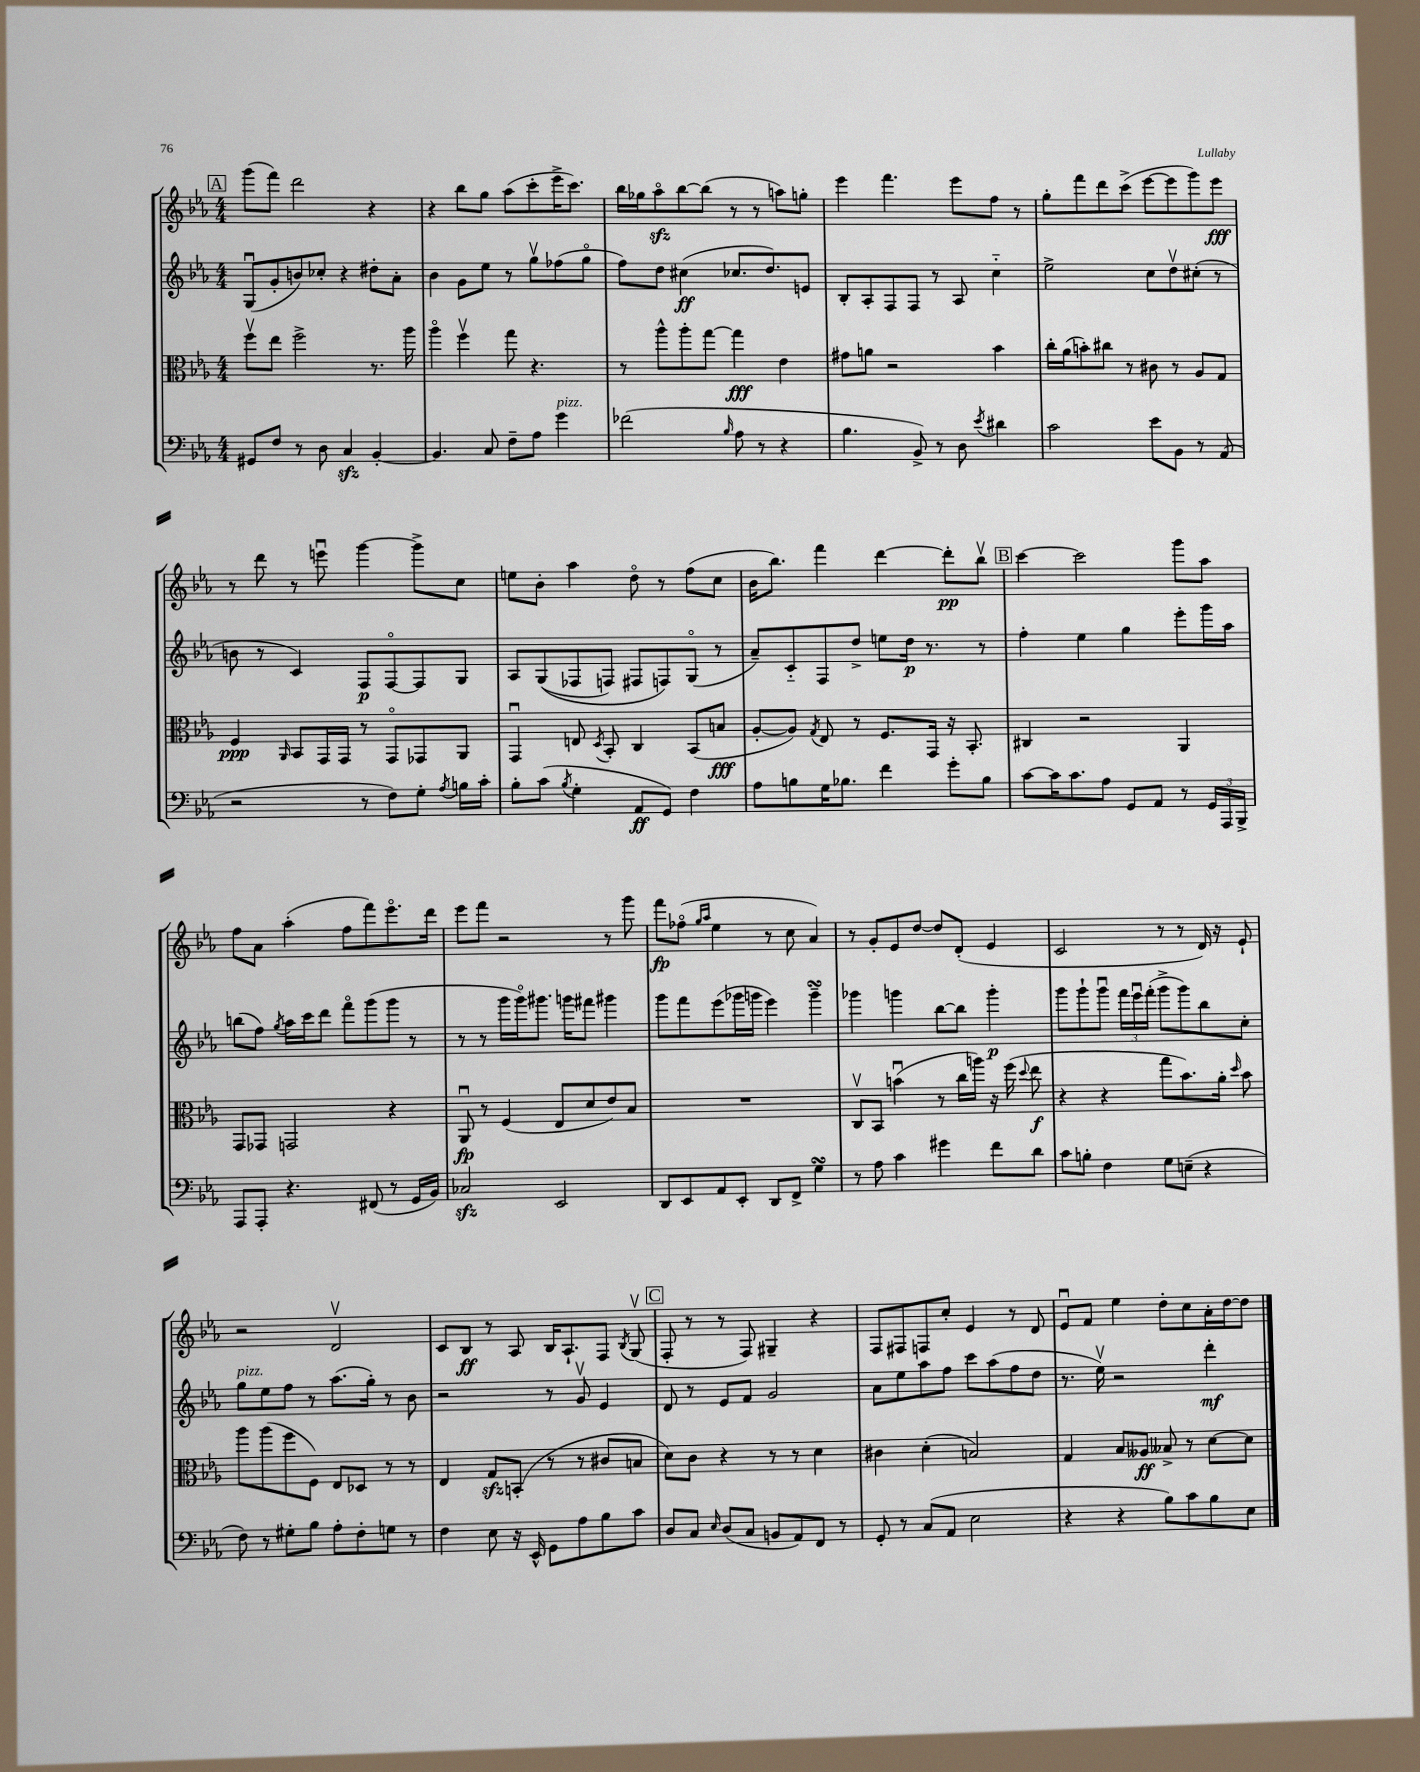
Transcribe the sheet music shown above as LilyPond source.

<<
\new StaffGroup <<
\new Staff = "s0" {
    \clef treble \key ees \major \numericTimeSignature \time 4/4
    \autoBeamOff \mark \markup { \box "A" } g'''8[( f'''8]) d'''2 r4 |
    r4 bes''8[ g''8] aes''8[( c'''8-. ees'''16-> c'''8.]) |
    bes''16[ ges''16 aes''8\flageolet\sfz bes''8~ bes''8]( r8 r8 a''8[) g''8]-. |
    ees'''4 f'''4. ees'''8[ f''8] r8 |
    g''8[-. f'''8 d'''8 c'''8]->( ees'''8[~ ees'''8 g'''8) ees'''8]\fff |
    r8 d'''8 r8 e'''8\downbow g'''4~ g'''8[-> c''8] |
    e''8[ bes'8]-. aes''4 d''8\flageolet r8 f''8[( c''8] |
    bes'16[ bes''8.]) f'''4 d'''4~ d'''8[-.\pp bes''8]\upbow |
    \mark \markup { \box "B" } c'''4~ c'''2 g'''8[ aes''8] |
    f''8[ aes'8] aes''4-.( f''8[ f'''8) ees'''8.\flageolet d'''16] |
    ees'''8[ f'''8] r2 r8 g'''8 |
    f'''8[\fp fes''8]\flageolet( \grace { g''16[ aes''16] } ees''4 r8 c''8 aes'4) |
    r8 g'8[-. ees'8 d''8]~ d''8[ d'8]-.( ees'4 |
    c'2 r8 r8 d'16) r16 ees'8-! |
    r2 d'2\upbow |
    c'8[ bes8]\ff r8 aes8 bes16[ aes8.-! f8] \acciaccatura { bes8 } g8\upbow( |
    \mark \markup { \box "C" } f8-. r8 r8 f8) gis4-- r4 |
    f8[ fis8 f8 c''8]-. ees'4 r8 d'8 |
    ees'8[\downbow f'8] ees''4 d''8[-. c''8 aes'16-. d''16~ d''8] \bar "|." |
}
\new Staff = "s1" {
    \clef treble \key ees \major \numericTimeSignature \time 4/4
    \autoBeamOff \mark \markup { \box "A" } g8[\downbow( g'8-. b'8) ces''8]-. r4 dis''8[-. aes'8]-. |
    bes'4 g'8[ ees''8] r8 g''8[\upbow fes''8( g''8]\flageolet |
    f''8[) d''8] cis''4\ff( ces''8.[ d''8.) e'8] |
    bes8[-. aes8-. f8 f8] r8 aes8 c''4-_ |
    ees''2-> c''8[ d''8\upbow cis''8]-.( r8 |
    b'8 r8 c'4) f8[\p f8~\flageolet f8 g8] |
    aes8[ g8(\( fes8 f8]) fis8[ f8\) g8]\flageolet( r8 |
    aes'8[--) c'8-_ f8 d''8]-> e''8[ d''16]\p r8. r8 |
    \mark \markup { \box "B" } f''4-. ees''4 g''4 ees'''8[-. g'''16 aes''16] |
    b''8[( f''8]) \acciaccatura { g''8 } aes''16[ c'''16 d'''8] f'''8[\flageolet g'''8( g'''8] r8 |
    r8 r8 g'''16[ g'''16\flageolet) gis'''8.] g'''16[ fis'''8] gis'''4 |
    g'''8[ f'''8 ees'''8( ges'''16 g'''16] ees'''4) g'''4--\turn |
    ges'''4 g'''4 bes''8[~ bes''8] g'''4-.\p |
    g'''8[ g'''8-! g'''8]\downbow \tuplet 3/2 { f'''16[ ees'''16\downbow f'''16]-.( } g'''8[-> g'''8) bes''8 c''8]-. |
    g''8[^\markup { \italic "pizz." } ees''8 f''8] r8 aes''8.[( g''16]-.) r8 bes'8 |
    r2 r8 g'8\upbow ees'4 |
    \mark \markup { \box "C" } d'8 r8 ees'8[ f'8] g'2 |
    aes'8[ ees''8 aes''8 f''8] c'''8[ aes''8( f''8 d''8] |
    r8. ees''16\upbow) r2 d'''4-.\mf \bar "|." |
}
\new Staff = "s2" {
    \clef alto \key ees \major \numericTimeSignature \time 4/4
    \autoBeamOff \mark \markup { \box "A" } f''8[\upbow ees''8] f''2-> r8. aes''16 |
    aes''4\flageolet f''4\upbow g''8 r4. |
    r8 aes''8[-^ aes''8-. g''8]~ g''4\fff ees'4 |
    gis'8[ a'8] r2 bes'4 |
    c''16[-. aes'16( b'8-.) cis''8] r8 cis'8 r8 aes8[ g8] |
    f4\ppp \grace { aes,16 } bes,8[ g,16 g,16] r8 g,8[\flageolet ges,8 aes,8] |
    g,4\downbow e8 \acciaccatura { d8 } bes,8-. c4 bes,8[( b8]\fff |
    aes8[~-. aes8]) \acciaccatura { g8 } ees8 r8 f8.[ g,16] r16 bes,8.-. |
    \mark \markup { \box "B" } cis4 r2 aes,4 |
    g,8[ ges,8] g,2 r4 |
    aes,8\downbow\fp r8 f4( ees8[ d'8 ees'8) bes8] |
    R1 |
    c8[\upbow bes,8] b'4\downbow( r8 c''16[ a''16]) r16 f''16( \appoggiatura { d''8 } ees''8\f |
    r4 r4 g''8[ bes'8.) aes'16]-. \grace { d''16 } bes'8 |
    aes''8[ aes''8( f''8 f8]) ees8[ des8] r8 r8 |
    ees4 g8[\sfz b,8]-.( r8 r8 cis'8[ b8] |
    \mark \markup { \box "C" } d'8[) c'8] r4 r8 r8 d'4 |
    cis'4 d'4-.( b2) |
    g4 bes8[ aeses8]\ff beses8-> r8 d'8[~ d'8] \bar "|." |
}
\new Staff = "s3" {
    \clef bass \key ees \major \numericTimeSignature \time 4/4
    \autoBeamOff \mark \markup { \box "A" } gis,8[ f8] r8 d8 c4\sfz bes,4~-. |
    bes,4. c8 f8[-- aes8] g'4^\markup { \italic "pizz." } |
    fes'2( \grace { bes16 } aes8 r8 r4 |
    bes4. bes,8->) r8 d8 \acciaccatura { ees'8 } dis'4 |
    c'2 ees'8[ bes,8] r8 aes,8( |
    r2 r8 f8[) g8]-. \acciaccatura { aes8 } b16[ c'16]-. |
    bes8[-. c'8]( \acciaccatura { bes8 } g4-. aes,8[\ff g,8]) f4 |
    aes8[ b8 g16 bes8.] f'4 g'8[-. bes8] |
    \mark \markup { \box "B" } c'8[~ c'16 c'8. aes8] g,8[ aes,8] r8 \tuplet 3/2 { g,16[ aes,,16 bes,,16]-> } |
    aes,,8[ aes,,8]-. r4. fis,8( r8 g,16[ bes,16]) |
    ces2\sfz ees,2 |
    d,8[ ees,8 aes,8 ees,8]-. d,8[ f,8]-> g4\turn |
    r8 aes8 c'4 gis'4 f'8[ d'8] |
    c'8[ b8]-. f4 g8[ e8]--( r4 |
    f8) r8 gis8[-. bes8] aes8[-. f8-. g8] r8 |
    f4 ees8 r16 ees,16-^ g,8[ aes8 bes8 c'8] |
    \mark \markup { \box "C" } d8[ c8] \grace { ees16 } d8[( c8] b,8[ aes,8) f,8] r8 |
    g,8-. r8 c8[( aes,8] ees2 |
    r4 r4 bes8[) c'8 bes8 ees8] \bar "|." |
}
>>
>>
\layout { \context { \Score \remove "Bar_number_engraver" } }
